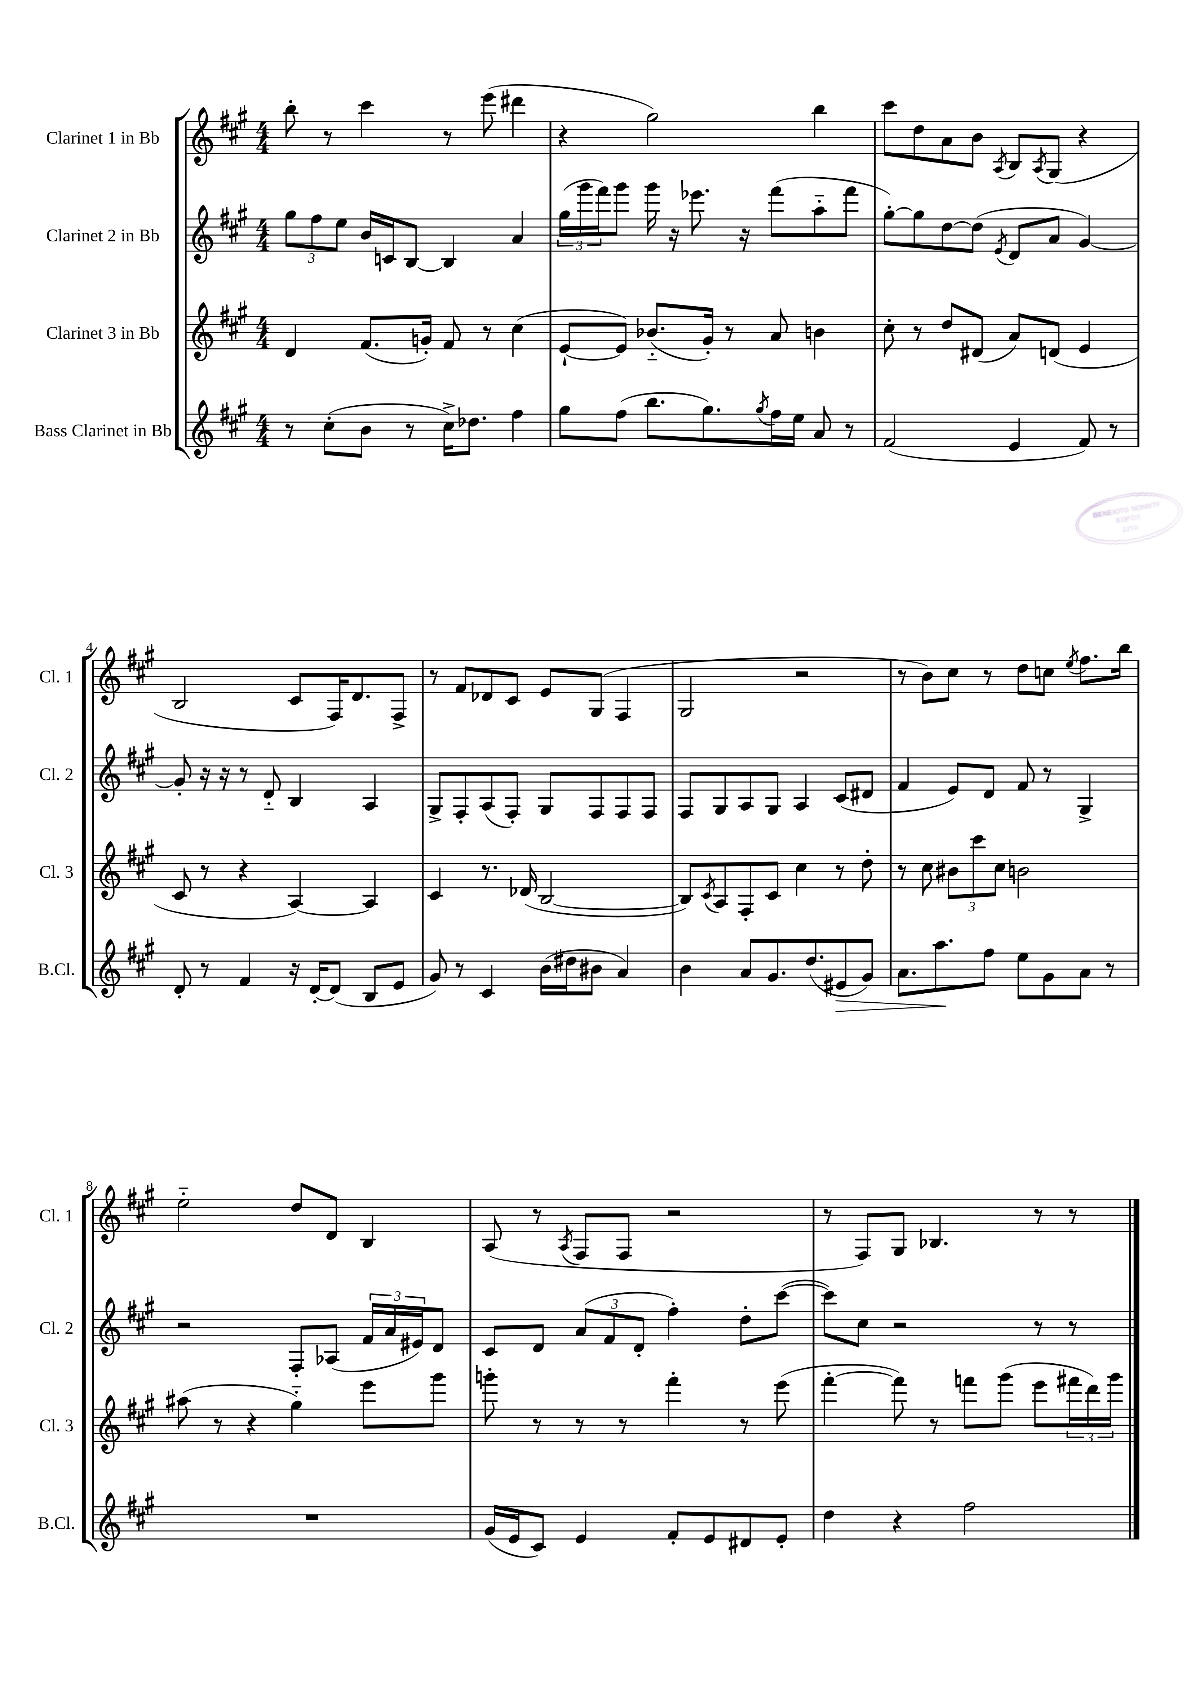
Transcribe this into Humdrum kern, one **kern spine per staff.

**kern	**kern	**kern	**kern
*staff4	*staff3	*staff2	*staff1
*clefG2	*clefG2	*clefG2	*clefG2
*k[f#c#g#]	*k[f#c#g#]	*k[f#c#g#]	*k[f#c#g#]
*M4/4	*M4/4	*M4/4	*M4/4
8r	4d/	12gg#\L	8bb'\
.	.	12ff#\	.
(8cc#'\L	.	.	8r
.	.	12ee\J	.
8b\J	(8.f#/L	16b/LL	4ccc#\
.	.	16c/J	.
8r	.	[8B/J	.
.	16g'/Jk)	.	.
16cc#^\LK)	8f#/	4B/]	8r
8.dd-\J	.	.	.
.	8r	.	(8eee\
4ff#\	(4cc#\	4a/	4ddd#\
=	=	=	=
8gg#\L	[8e`/L	(24gg#\LL	4r
.	.	24ggg#\	.
.	.	24fff#\J)	.
(8ff#\J	8e/]J)	8ggg#\J	.
8.bb\L	(8.b-'~/L	16ggg#\	2gg#\)
.	.	16r	.
.	.	8.eee-\	.
8.gg#\)	16g#'/Jk)	.	.
.	8r	.	.
.	.	16r	.
8qgg#/	.	.	.
16ff#\L	8a/	(8fff#\L	.
16ee\JJ	.	.	.
8a/	4b\	8aa'~\	4bb\
8r	.	8fff#\J	.
=	=	=	=
(2f#/	8cc#'\	[8gg#'\L)	8ccc#\L
.	8r	8gg#\]	8dd\
.	8dd/L	[8dd\	8a\
.	(8d#/J	(8dd\]J	8b\J
.	.	8qe/	8qA/
4e/	8a/L)	8d/L	8B/L
.	.	.	8qA/
.	(8d/J	8a/J	(8G#/J
8f#/)	4e/	[4g#/)	4r
8r	.	.	.
=	=	=	=
8d'/	8c#/	8g#'/]	2B/
8r	8r	16r	.
.	.	16r	.
4f#/	4r	8r	.
.	.	8d'~/	.
16r	[4A/)	4B/	8c#/L
[16d'/LK	.	.	.
(8d/]J	.	.	16F#/K)
.	.	.	8.d/
8B/L	4A/]	4A/	.
8e/J	.	.	8F#^/J
=	=	=	=
8g#/)	4c#/	8G#^/L	8r
8r	.	8F#'/	8f#/L
4c#/	8.r	(8A/	8d-/
.	.	8F#'/J)	8c#/J
.	(16d-/	.	.
(16b\LL	[2B/	8G#/L	8e/L
16dd#\J	.	.	.
8b#\J	.	8F#/	(8G#/J
4a/)	.	8F#/	4F#/
.	.	8F#/J	.
=	=	=	=
4b\	8B/]L)	8F#/L	2G#/
.	8qc#/	.	.
.	8A/	8G#/	.
8a/L	8F#'/	8A/	.
8.g#/	8c#/J	8G#/J	.
.	4cc#\	4A/	2r
(8.dd/	.	.	.
8e#/	8r	(8c#/L	.
8g#/J)	8dd'\	8d#/J	.
=	=	=	=
8.a\L	8r	4f#/	8r
.	8cc#\	.	8b\L)
8.aa\	.	.	.
.	12b#\L	8e/L)	8cc#\J
.	12ccc#\	.	.
8ff#\J	.	8d/J	8r
.	12cc#\J	.	.
8ee\L	2b\	8f#/	8dd\L
8g#\	.	8r	8cc\J
.	.	.	8qee/
8a\J	.	4G#^/	8.ff#\L
8r	.	.	.
.	.	.	16bb\Jk
=	=	=	=
1r	(8aa#\	2r	2ee'~\
.	8r	.	.
.	4r	.	.
.	4gg#'~\)	8F#'/L	8dd/L
.	.	(8A-/J	8d/J
.	8eee\L	24f#/LL	4B/
.	.	24a/	.
.	.	24e#/J)	.
.	8ggg#\J	8d/J	.
=	=	=	=
(16g#/LL	8ggg'\	8c#/L	(8A/
16e/J	.	.	.
8c#/J)	8r	8d/J	8r
.	.	.	8qA/
4e/	8r	(12a/L	8F#/L
.	.	12f#/	.
.	8r	.	8F#/J
.	.	12d'/J	.
8f#'/L	4fff#'\	4ff#'\)	2r
8e/	.	.	.
8d#/	8r	8dd'\L	.
8e'/J	(8eee\	([8ccc#\J	.
=	=	=	=
4dd\	[4fff#'\	8ccc#\]L)	8r
.	.	8cc#\J	8F#/L)
4r	8fff#\])	2r	8G#/J
.	8r	.	4.B-/
2ff#\	8fff\L	.	.
.	(8ggg#\J	.	.
.	8eee\L	8r	8r
.	24fff#\L	8r	8r
.	24ddd\)	.	.
.	24ggg#\JJ	.	.
==	==	==	==
*-	*-	*-	*-
